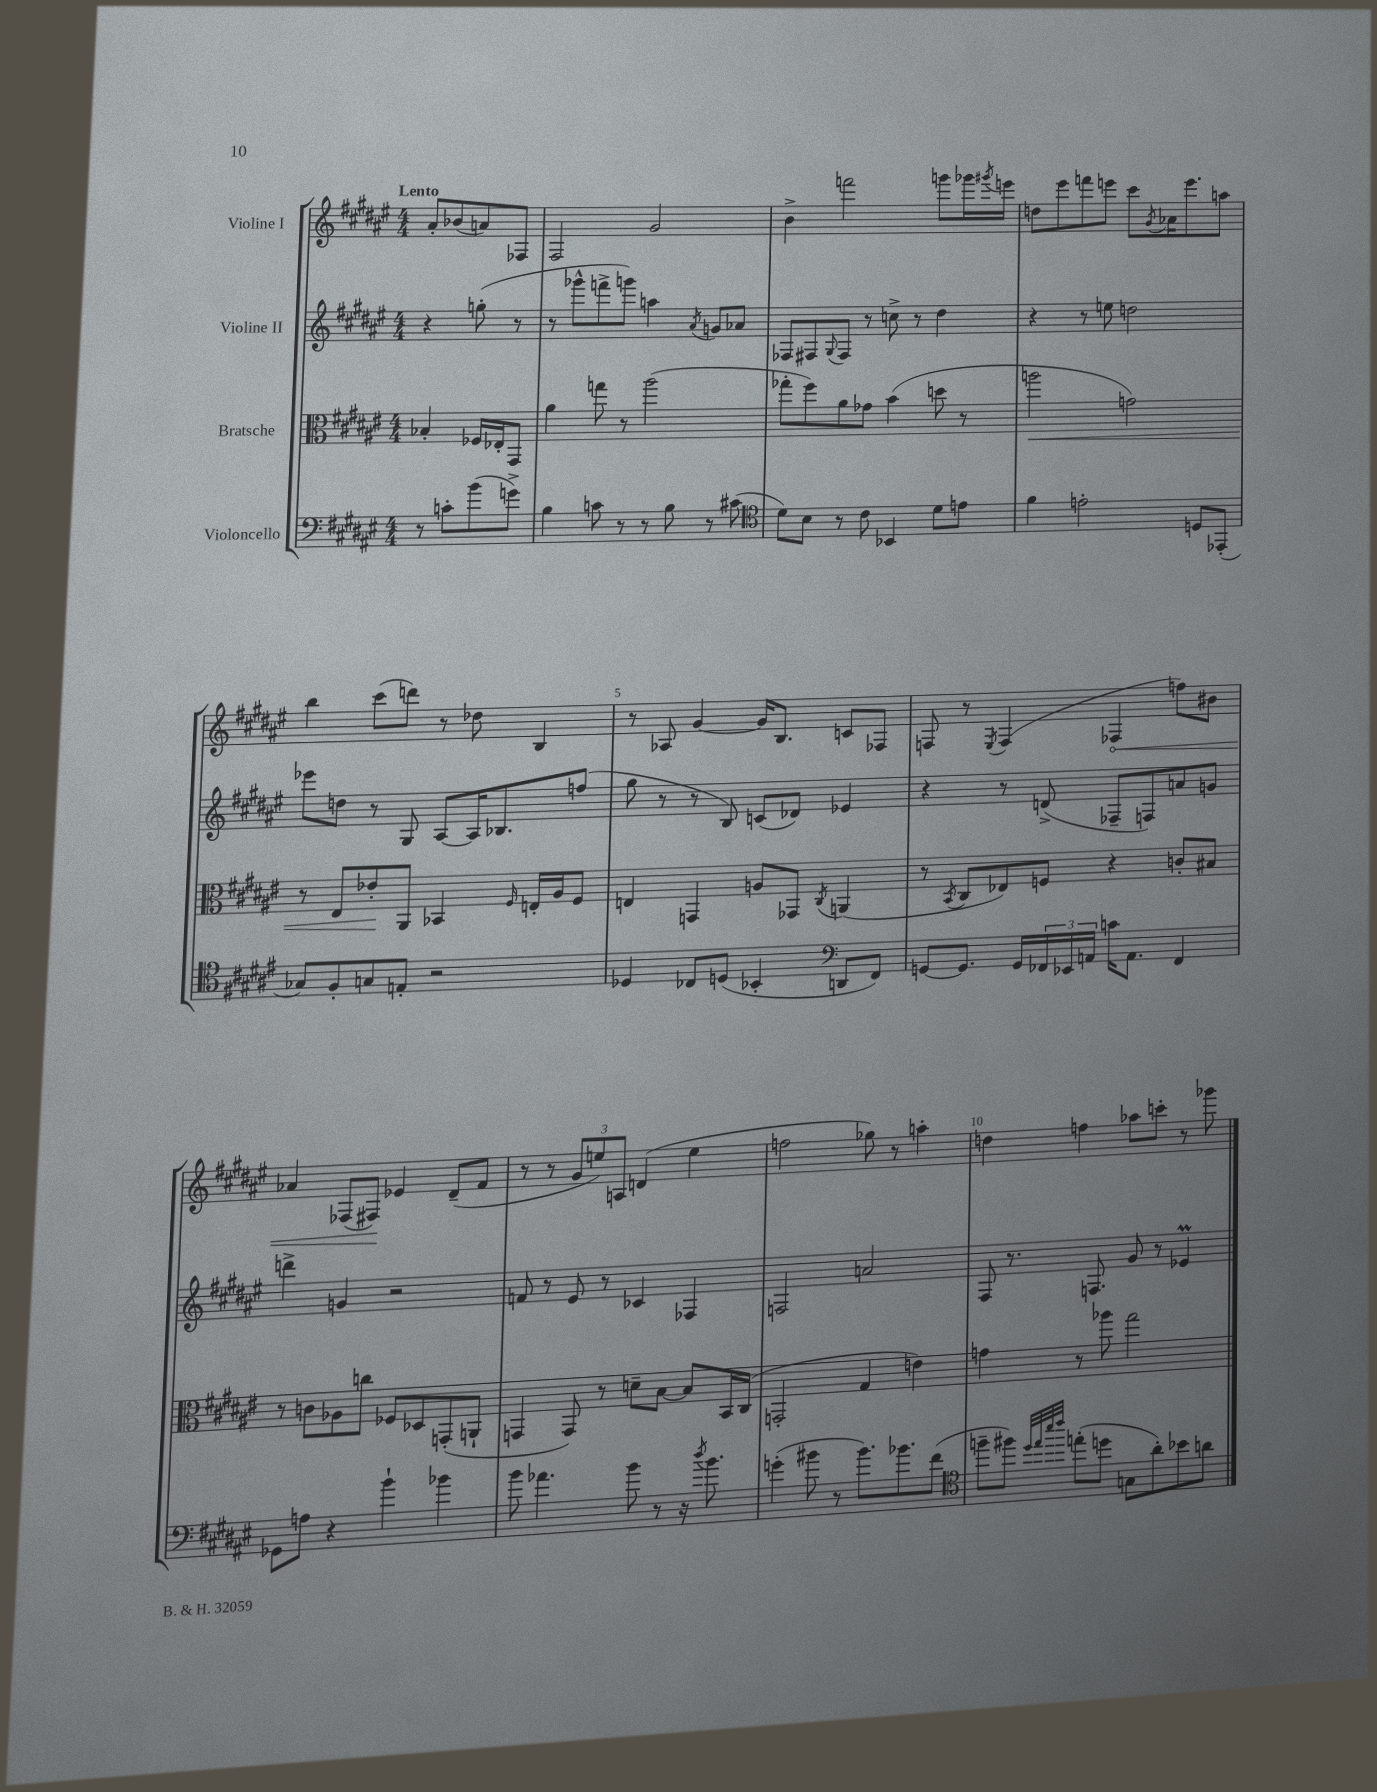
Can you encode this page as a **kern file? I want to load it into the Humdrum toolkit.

**kern	**kern	**kern	**kern
*staff4	*staff3	*staff2	*staff1
*clefF4	*clefC3	*clefG2	*clefG2
*k[f#c#g#d#a#e#]	*k[f#c#g#d#a#e#]	*k[f#c#g#d#a#e#]	*k[f#c#g#d#a#e#]
*M4/4	*M4/4	*M4/4	*M4/4
8r	4B-'	4r	8a#'
8c'	.	.	(8b-
(8b	16F-	(8gg'	8a)
.	16E-'	.	.
8g^)	8GG#	8r	8F-
=	=	=	=
4B	4a#	8r	2F#
.	.	8ggg-^^	.
8c	8gg	8fff^	.
8r	8r	8ggg)	.
8r	(2aa#	4aa	2g#
8B	.	.	.
.	.	8qa#	.
8r	.	8g	.
(8c#	.	8a-	.
=	=	=	=
*clefC4	*	*	*
8d#)	8gg-'	8F-	4b^
8B	8ff#)	8F#	.
.	.	8qqG#	.
8r	8a#	8F#	2fff
8c#	8g-	8r	.
4BB-	(4b	8cc^	.
.	.	8r	.
8d#	8dd	4dd#	8ggg
8e	8r	.	16ggg-
.	.	.	8qggg#
.	.	.	16eee
=	=	=	=
4f#	2aa	4r	8dd
.	.	.	8eee#
2e'	.	8r	8fff
.	.	8ee	8eee
.	2g)	2dd	8ccc#
.	.	.	8qg#
.	.	.	16a-
.	.	.	8.eee
8D	.	.	.
(8EE-'	.	.	8aa
=	=	=	=
8G-)	8r	8eee-	4bb
8F#'	8E#	8dd	.
8G	8e-'	8r	(8ccc#
8E'	8AA#	8G#	8ddd)
2r	4BB-	[8A#	8r
.	.	16A#]	8dd-
.	.	8.B-	.
.	16qqF#	.	.
.	16E'	.	4B
.	16A#	.	.
.	8F#	(8ff	.
=	=	=	=
4D-	4E	8gg#	8r
.	.	8r	8A-
8C-	4GG	8r	[4g#
(8D	.	8B)	.
4BB-'	8A	(8c	16g#]
.	.	.	8.B
.	8GG-	8d-)	.
*clefF4	*	*	*
.	8qC#	.	.
8DD	(4AA	4e-	8c
8FF#)	.	.	8F-
=	=	=	=
[8GG	8r	4r	8F
.	8qBB	.	.
8.GG]	8C#	.	8r
.	.	.	8qE#
.	8E-)	8r	(4F
16GG	.	.	.
24FF-	8F	(8d^	.
24EE-	.	.	.
24AA	.	.	.
16c	4r	8F-~	4F-
8.AA	.	.	.
.	.	8F)	.
4FF-	8c'	8a	8ff)
.	8B#	8g	8b#
=	=	=	=
8GG-	8r	4ddd^	4a-
8A	8c	.	.
4r	8A-	4g	(8F-
.	8cc	.	8F#)
4b`	8F-	2r	4e-
.	8D-	.	.
4b-	(8GG'	.	(8d#~
.	8AA`	.	8f#
=	=	=	=
8b	4GG	8f	8r
4.a-	.	8r	8r
.	8GG)	8e#	12g#
.	.	.	12ee)
.	8r	8r	.
.	.	.	12A
8b	8d~	4c-	(4d
8r	[8B	.	.
16r	8B]	4F-	4ee
8qdd#	.	.	.
8.b	.	.	.
.	16BB	.	.
.	(16C#	.	.
=	=	=	=
(4g'	2GG'	2F	2ff
8b#	.	.	.
8r	.	.	.
8.b#)	4G#	2a	8gg-)
.	.	.	8r
8.b-	.	.	.
.	4e)	.	4aa'
(8f#	.	.	.
=	=	=	=
*clefC4	*	*	*
8ff~	4g	8F#	4dd
8ff#)	.	8.r	.
32qqdd#	.	.	.
32qqee#	.	.	.
32qqbb	.	.	.
32qqccc#	.	.	.
(8ee'	8r	.	4ff
.	.	8.F	.
8dd	8aa-	.	.
8G	2gg#	8g#	8aa-
8a#')	.	8r	8ccc'
8b-	.	4e-	8r
8a	.	.	8ggg-
==	==	==	==
*-	*-	*-	*-
